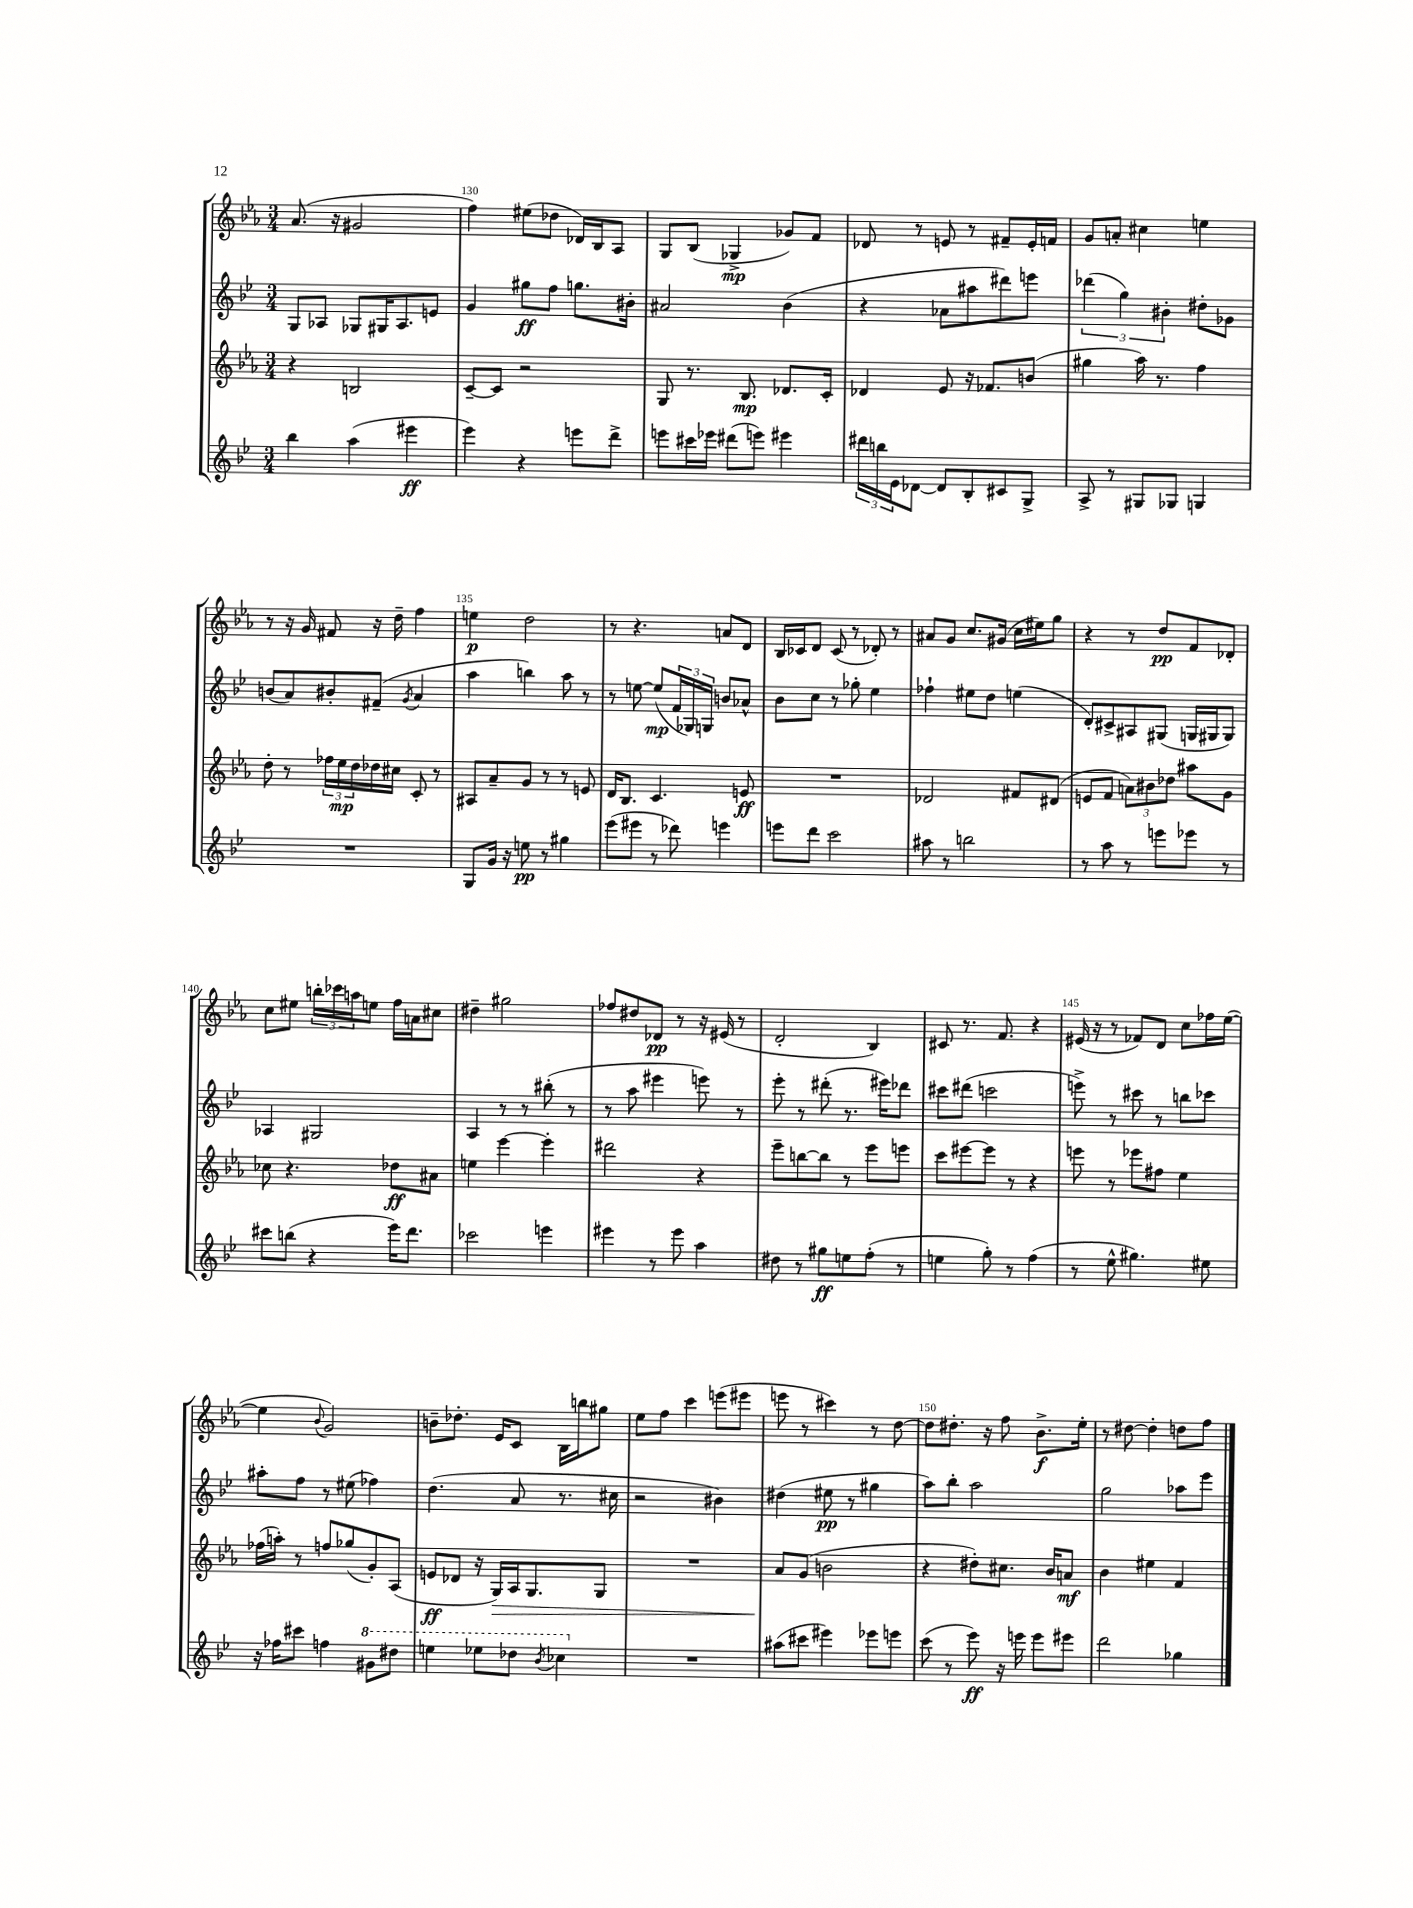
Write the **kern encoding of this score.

**kern	**kern	**kern	**kern
*staff4	*staff3	*staff2	*staff1
*clefG2	*clefG2	*clefG2	*clefG2
*k[b-e-]	*k[b-e-a-]	*k[b-e-]	*k[b-e-a-]
*M3/4	*M3/4	*M3/4	*M3/4
4bb-	4r	8G	(8.a-
.	.	8A-	.
.	.	.	16r
(4aa	2B	8G-	2g#
.	.	16G#	.
.	.	8.A-	.
4eee#	.	.	.
.	.	8e	.
=	=	=	=
4eee-)	[8c~	4g	4ff)
.	8c]	.	.
4r	2r	8gg#	(8ee#
.	.	8ff	8dd-
8eee	.	8.gg	16d-)
.	.	.	16B-
8ddd^	.	.	8A-
.	.	16b#'	.
=	=	=	=
8eee	8G	2a#	8G
16ccc#	8.r	.	(8B-
16eee-	.	.	.
(8ddd#	.	.	4G-^
.	8.B-	.	.
8eee)	.	.	.
4eee#	8.d-	(4b-	8g-)
.	.	.	8f
.	16c'	.	.
=	=	=	=
24ddd#	4d-	4r	8d-
24bb	.	.	.
24e-	.	.	.
[8d-	.	.	8r
8d-]	8e-	8a-	8e
8B-'	16r	8aa#	8r
.	8.f-	.	.
8c#	.	8ddd#)	8f#~
8G^	(8b	8eee	16e'
.	.	.	16f
=	=	=	=
8A^	4gg#	(6ddd-	8g
8r	.	.	8a'
.	.	6gg)	.
8G#	16aa-)	.	4cc#
.	8.r	.	.
.	.	6b#'	.
8G-	.	.	.
4G	4ff	8dd#'	4ee
.	.	8g-	.
=	=	=	=
2.r	8dd'	(8b	8r
.	8r	8a)	16r
.	.	.	16g
.	24ff-	8b#'	8f#
.	24ee-	.	.
.	24dd	.	.
.	16dd-	(8f#~	16r
.	16cc#	.	16dd~
.	.	8qg	.
.	8c'	4a	4ff
.	8r	.	.
=	=	=	=
8G	8A#	4aa	4ee
16g	8a-~	.	.
16r	.	.	.
8ee	8g	4bb)	2dd
8r	8r	.	.
4gg#	8r	8aa	.
.	8e	8r	.
=	=	=	=
(8eee-	16d	8r	8r
.	8.B-	.	.
8eee#	.	[8ee	4.r
8r	4.c	(8ee]	.
8ddd-)	.	24f	.
.	.	24G-)	.
.	.	24G	.
4eee	.	8b	8a
.	8e	8a-^^	8d
=	=	=	=
8eee	2.r	8b-	16B-
.	.	.	16c-
8ddd	.	8cc	8d
2ccc	.	8r	(8c-
.	.	8gg-'	8r
.	.	4ee-	8d-')
.	.	.	8r
=	=	=	=
8aa#	2d-	4ff-`	8a#
8r	.	.	8g
2bb	.	8ee#	8.cc
.	.	8dd	.
.	.	.	(16g#
.	8f#	(4ee	16cc
.	.	.	16ee#)
.	(8d#	.	8gg
=	=	=	=
8r	8e	8d')	4r
8aa	8f	8c#^	.
8r	12a)	8A#	8r
.	12b#	.	.
8eee	.	(8G#	8dd
.	12dd-	.	.
8eee-	8aa#	16G	8f
.	.	16G#	.
8r	8g	8G#)	8d-'
=	=	=	=
8ccc#	8cc-	4A-	8cc
(8bb	4.r	.	8ee#
4r	.	2G#	24bb'
.	.	.	24ccc-
.	.	.	24aa
.	.	.	8ee
16eee-)	8dd-	.	16ff
8.ddd	.	.	16a
.	8a#	.	8cc#
=	=	=	=
2ccc-	4ee	4A	4dd#~
.	[4eee-	8r	2gg#
.	.	8r	.
4eee	4eee-']	(8bb#'	.
.	.	8r	.
=	=	=	=
4eee#	2ddd#	8r	8ff-
.	.	8aa	8dd#
8r	.	4eee#	8d-
8eee#	.	.	8r
4aa	4r	8eee)	16r
.	.	.	(16e#
.	.	8r	8r
=	=	=	=
8dd#	8eee-~	8eee-'	2d'
8r	[8bb	8r	.
8gg#	8bb]	(8ddd#'	.
8ee	8r	8.r	.
(8ff'	8eee-	.	4B-)
.	.	16eee#)	.
8r	8eee	8ddd-	.
=	=	=	=
4ee	8ccc	8ccc#	8c#
.	[8eee#	(8ddd#	8.r
8gg')	8eee#]	2ccc	.
.	.	.	8.f
8r	8r	.	.
(4ff	4r	.	4r
=	=	=	=
8r	8eee	8eee^)	(16e#
.	.	.	16r
8ee-^^	8r	8r	8r
4.gg#)	8eee-	8ccc#	8f-)
.	8ff#	8r	8d
.	4ee-	8bb	8cc
8ee#	.	8ccc-	16ff-
.	.	.	([16ee-
=	=	=	=
16r	(16ff-	8aa#'	4ee-]
16ff-	16aa')	.	.
8ccc#	8r	8ff	.
.	.	.	8qqb-
4ff	8ff	8r	2g)
.	(8gg-	(8ee#	.
8gg#	8g')	4ff-)	.
8ddd#	(8A-	.	.
=	=	=	=
4eee	8e	(4.dd	8b~
.	8d-	.	8.dd-'
8eee-	16r	.	.
.	16G)	.	16e-
8ddd-	16A-	8a	8c
.	8.G	.	.
8qbb-	.	.	.
4ccc-	.	8.r	16B-
.	.	.	16bb
.	8G	.	8gg#
.	.	16cc#	.
=	=	=	=
2.r	2.r	2r	8ee-
.	.	.	8ff
.	.	.	4ccc
.	.	4b#)	(8eee
.	.	.	8eee#
=	=	=	=
(8aa#	8a-	(4dd#	8eee
8ccc#	(8g	.	8r
4eee#)	2b	8ee#	4ccc#)
.	.	8r	.
8eee-	.	4gg#	8r
8eee	.	.	[8dd
=	=	=	=
(8ccc	4r	8aa)	8dd]
8r	.	8bb-'	8.dd#'
8eee-)	8dd#')	2aa	.
.	.	.	16r
16r	8.cc#	.	8ff
16eee	.	.	.
8eee	.	.	8.b-^
.	16b-	.	.
8eee#	8a	.	.
.	.	.	16ee-'
=	=	=	=
2ddd	4b-	2gg	8r
.	.	.	[8dd#
.	4ee#	.	4dd#']
4gg-	4f	8aa-	8dd
.	.	8eee-	8ff
==	==	==	==
*-	*-	*-	*-
